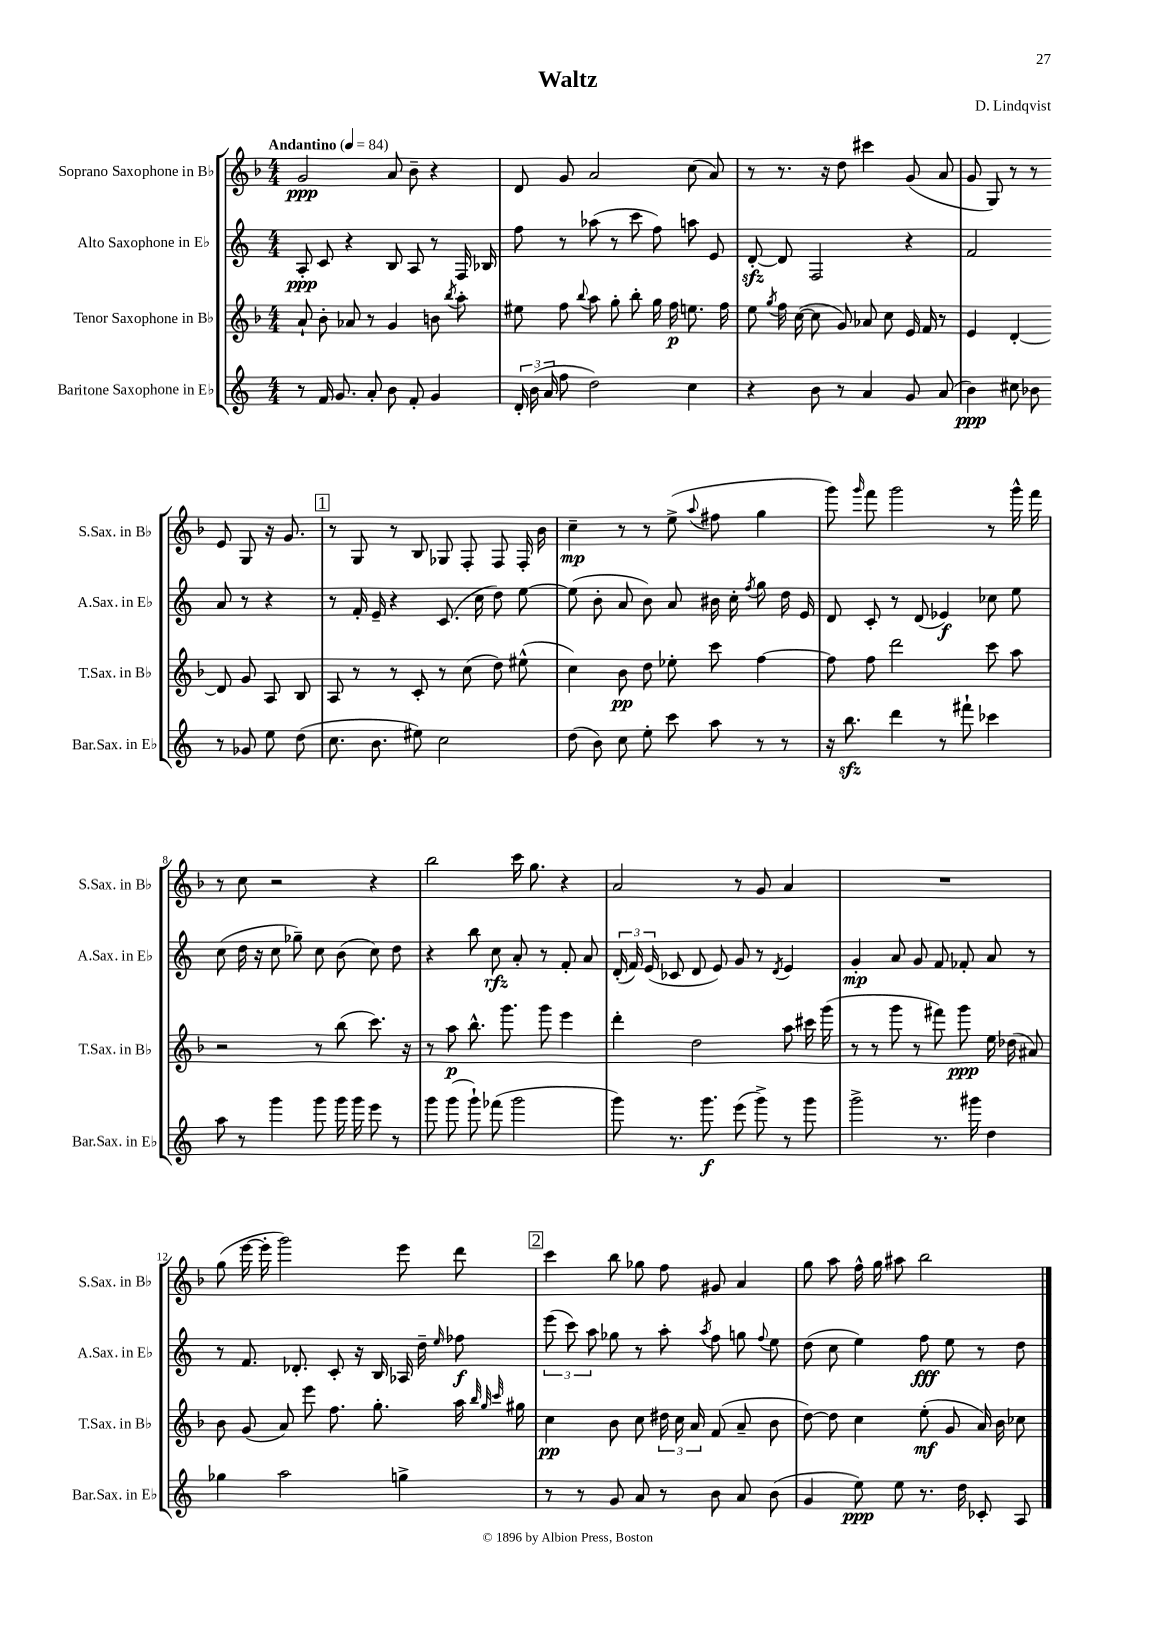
\header { title = "Waltz" composer = "D. Lindqvist" }
<<
\new StaffGroup <<
\new Staff = "s0" \with { instrumentName = "Soprano Saxophone in Bb" shortInstrumentName = "S.Sax. in Bb" } {
    \clef treble \key f \major \numericTimeSignature \time 4/4 \tempo "Andantino" 4 = 84
    \autoBeamOff g'2\ppp a'8 bes'8-- r4 |
    d'8 g'8 a'2 c''8( a'8) |
    r8 r8. r16 d''8 cis'''4 g'8( a'8 |
    g'8 g8) r8 r8 e'8 g8 r16 g'8. |
    \mark \markup { \box "1" } r8 g8 r8 bes8 ges8 f8-. f8 f16-. bes'16 |
    c''4--\mp r8 r8 e''8->( \appoggiatura { a''8 } fis''8 g''4 |
    g'''8) \grace { g'''16 } f'''8 g'''2 r8 g'''16-^ f'''16 |
    r8 c''8 r2 r4 |
    bes''2 c'''16 g''8. r4 |
    a'2 r8 g'8 a'4 |
    R1 |
    g''8( e'''16~ e'''16-. g'''2) e'''8 d'''8 |
    \mark \markup { \box "2" } c'''4 bes''8 ges''8 f''8 gis'8 a'4 |
    g''8 a''8 f''16-^ g''16 ais''8 bes''2 \bar "|." |
}
\new Staff = "s1" \with { instrumentName = "Alto Saxophone in Eb" shortInstrumentName = "A.Sax. in Eb" } {
    \clef treble \key c \major \numericTimeSignature \time 4/4
    \autoBeamOff a8-.\ppp c'8 r4 b8 a8 r8 f16 bes16 |
    f''8 r8 aes''8( r8 c'''8 f''8) a''8 e'8 |
    d'8~-.\sfz d'8 f2 r4 |
    f'2 a'8 r8 r4 |
    \mark \markup { \box "1" } r8 f'16-. e'16-- r4 c'8.( c''16 d''8) e''8~ |
    e''8( b'8-. a'8 b'8) a'8 bis'16 c''16-. \acciaccatura { f''8 } g''8 d''16 e'16 |
    d'8 c'8-. r8 d'8( ees'4\f) ces''8 e''8 |
    c''8( d''16 r16 c''8 ges''8--) c''8 b'8( c''8) d''8 |
    r4 b''8 c''8\rfz a'8-. r8 f'8-. a'8 |
    \tuplet 3/2 { d'16-.( f'16) e'16( } ces'8 d'8 e'8) g'8 r8 \acciaccatura { d'8 } e'4 |
    g'4-.\mp a'8 g'8 f'8 fes'8-. a'8 r8 |
    r8 f'8. des'8.-. c'8-. r16 b16 aes16 d''16-- \grace { e''16 } fes''8\f |
    \mark \markup { \box "2" } \tuplet 3/2 { e'''8( c'''8) a''8 } ges''8 r8 a''8-. \acciaccatura { a''8 } f''8 g''8 \appoggiatura { f''8 } e''8 |
    d''8( c''8 e''4) f''8\fff e''8 r8 d''8 \bar "|." |
}
\new Staff = "s2" \with { instrumentName = "Tenor Saxophone in Bb" shortInstrumentName = "T.Sax. in Bb" } {
    \clef treble \key f \major \numericTimeSignature \time 4/4
    \autoBeamOff a'8-! bes'8-. aes'8 r8 g'4 b'8 \acciaccatura { bes''8 } a''8-. |
    eis''8 f''8 \appoggiatura { bes''8 } a''8 g''8-. bes''8-. g''16 f''16\p e''8. f''16 |
    e''8 \acciaccatura { g''8 } f''16 c''16~( c''8 g'8) aes'8 c''8 e'16 f'16 r8 |
    e'4 d'4~-. d'8 g'8 a8 bes8 |
    \mark \markup { \box "1" } a8 r8 r8 c'8-. r8 c''8( d''8) eis''8-^( |
    c''4) bes'8\pp d''8 ees''8-. c'''8 f''4~ |
    f''8 f''8 d'''2 c'''8 a''8 |
    r2 r8 bes''8( c'''8.) r16 |
    r8 a''8\p bes''8.-^ g'''8. g'''8 e'''4 |
    d'''4-. d''2 a''8 cis'''16 g'''16( |
    r8 r8 g'''8 r8 fis'''8) g'''8\ppp e''16 des''16( ais'8) |
    bes'8 g'8( a'8) e'''8 f''8. g''8.-. a''16 \grace { bes''32 g''32 c'''32 } gis''16 |
    \mark \markup { \box "2" } c''4\pp bes'8 c''8 \tuplet 3/2 { dis''16 c''16 a'16 } f'8( a'8-- bes'8 |
    d''8~) d''8 c''4 e''8-.\mf( g'8 a'16) bes'16 ces''8 \bar "|." |
}
\new Staff = "s3" \with { instrumentName = "Baritone Saxophone in Eb" shortInstrumentName = "Bar.Sax. in Eb" } {
    \clef treble \key c \major \numericTimeSignature \time 4/4
    \autoBeamOff r8 f'16 g'8. a'8-. b'8 f'8-. g'4 |
    \tuplet 3/2 { d'16-. b'16( a'16 } f''8 d''2) c''4 |
    r4 b'8 r8 a'4 g'8 a'8( |
    b'4\ppp) cis''8 bes'8 r8 ges'8 e''8 d''8( |
    \mark \markup { \box "1" } c''8. b'8. eis''8) c''2 |
    d''8( b'8) c''8 e''8-. c'''8 a''8 r8 r8 |
    r16 b''8.\sfz d'''4 r8 fis'''8-! ces'''4 |
    a''8 r8 g'''4 g'''8 g'''16 g'''16 e'''8 r8 |
    g'''8 g'''8( g'''8-!) fes'''8( g'''2 |
    g'''8) r8. g'''8.\f e'''8( g'''8->) r8 g'''8 |
    g'''2-> r8. gis'''16 d''4 |
    ges''4 a''2 g''4-> |
    \mark \markup { \box "2" } r8 r8 g'8 a'8 r8 b'8 a'8 b'8( |
    g'4 e''8\ppp) e''8 r8. d''16 ces'8-. a8 \bar "|." |
}
>>
>>
